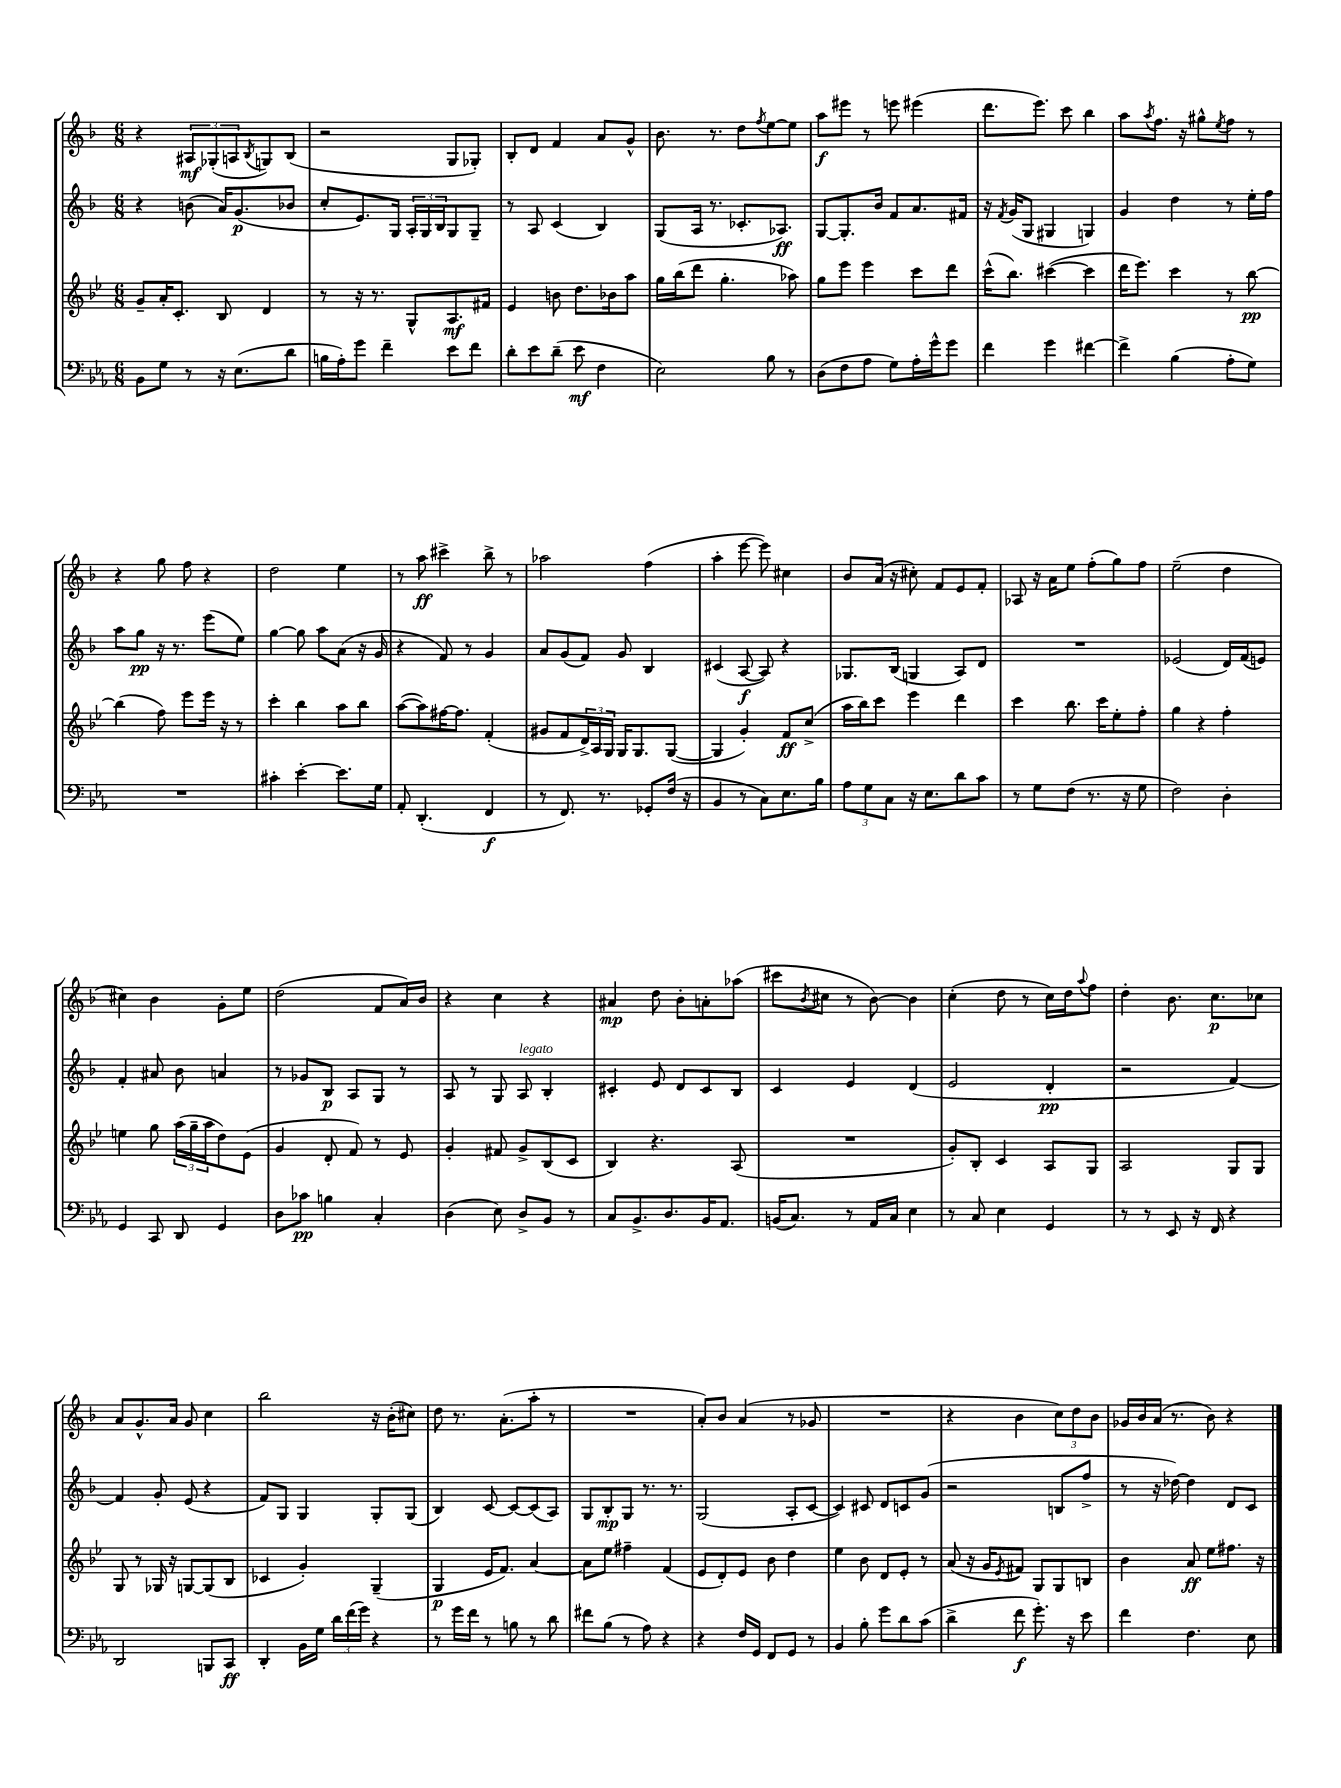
<<
\new StaffGroup <<
\new Staff = "s0" {
    \clef treble \key f \major \numericTimeSignature \time 6/8
    r4 \tuplet 3/2 { ais8\mf ges8-.( a8 } \acciaccatura { bes8 } g8) bes8( |
    r2 g8 ges8-.) |
    bes8-. d'8 f'4 a'8 g'8-^ |
    bes'8. r8. d''8 \acciaccatura { f''8 } e''8~ e''8 |
    a''8\f eis'''8 r8 e'''8 eis'''4( |
    d'''8. e'''8.) c'''8 bes''4 |
    a''8 \acciaccatura { a''8 } f''8. r16 gis''8-^ \acciaccatura { e''8 } f''8 r8 |
    r4 g''8 f''8 r4 |
    d''2 e''4 |
    r8 a''8\ff cis'''4-> bes''8-> r8 |
    aes''2 f''4( |
    a''4-. e'''8~ e'''8) cis''4 |
    bes'8 a'16( r16 cis''8-.) f'8 e'8 f'8-. |
    aes8 r16 a'16 e''8 f''8-.( g''8) f''8 |
    e''2--( d''4 |
    cis''4) bes'4 g'8-. e''8 |
    d''2( f'8 a'16) bes'16 |
    r4 c''4 r4 |
    ais'4\mp d''8 bes'8-. a'8-. aes''8( |
    cis'''8 \acciaccatura { bes'8 } cis''8 r8 bes'8~) bes'4 |
    c''4-.( d''8 r8 c''16) d''16 \appoggiatura { a''8 } f''8 |
    d''4-. bes'8. c''8.\p ces''8 |
    a'8 g'8.-^ a'16 g'8 c''4 |
    bes''2 r16 bes'16-.( cis''8) |
    d''8 r8. a'8.-.( a''8-. r8 |
    R2. |
    a'8-.) bes'8 a'4( r8 ges'8 |
    R2. |
    r4 bes'4 \tuplet 3/2 { c''8) d''8 bes'8 } |
    ges'16 bes'16 a'16( r8. bes'8) r4 \bar "|." |
}
\new Staff = "s1" {
    \clef treble \key f \major \numericTimeSignature \time 6/8
    r4 b'8( a'16) g'8.\p( bes'8 |
    c''8-. e'8.) g16 \tuplet 3/2 { a16-. g16 bes16 } g8 g8-- |
    r8 a8 c'4( bes4) |
    g8( a16 r8. ces'8.-. aes8.\ff) |
    g8~ g8.-. bes'16 f'8 a'8. fis'16 |
    r16 \acciaccatura { f'8 } g'16( g8 gis4 g4) |
    g'4 d''4 r8 e''16-. f''16 |
    a''8 g''8\pp r16 r8. e'''8( e''8) |
    g''4~ g''8 a''8 a'8( r16 g'16 |
    r4 f'8) r8 g'4 |
    a'8 g'8( f'8) g'8 bes4 |
    cis'4( a8~\f a8) r4 |
    ges8. bes16( g4 a8) d'8 |
    R2. |
    ees'2( d'16) f'16( e'8) |
    f'4-. ais'8 bes'8 a'4 |
    r8 ges'8 bes8\p a8 g8 r8 |
    a8 r8 g8 a8^\markup { \italic "legato" } bes4-. |
    cis'4-. e'8 d'8 cis'8 bes8 |
    c'4 e'4 d'4( |
    e'2 d'4-.\pp |
    r2 f'4~) |
    f'4 g'8-. e'8( r4 |
    f'8) g8 g4 g8-. g8( |
    bes4) c'8~ c'8~ c'8( a8) |
    g8 bes8-.\mp g8 r8. r8. |
    g2( a8-. c'8~ |
    c'4) cis'8 d'8 c'8 g'8( |
    r2 b8 f''8-> |
    r8 r16 des''16~) des''4 d'8 c'8 \bar "|." |
}
\new Staff = "s2" {
    \clef treble \key bes \major \numericTimeSignature \time 6/8
    g'8-- a'16-. c'8.-. bes8 d'4 |
    r8 r16 r8. g8-^ a8.\mf fis'16 |
    ees'4 b'8 d''8. bes'16 a''8 |
    g''16 bes''16( d'''8 g''4.-. aes''8) |
    g''8 ees'''8 ees'''4 c'''8 d'''8 |
    c'''16-^( bes''8.) cis'''4~( cis'''4 |
    d'''16 ees'''8.) c'''4 r8 bes''8~\pp |
    bes''4( f''8) ees'''8 ees'''16 r16 r8 |
    c'''4-. bes''4 a''8 bes''8 |
    a''8~( a''8) fis''16~ fis''8. f'4-.( |
    gis'8 f'8 \tuplet 3/2 { d'16->) a16 g16 } g16 g8. g8~( |
    g4 g'4-.) f'8\ff c''8->( |
    a''16 bes''16) c'''8 ees'''4 d'''4 |
    c'''4 bes''8. c'''16 ees''8-. f''8-. |
    g''4 r4 f''4-. |
    e''4 g''8 \tuplet 3/2 { a''16( g''16-- a''16 } d''8) ees'8( |
    g'4 d'8-. f'8) r8 ees'8 |
    g'4-. fis'8 g'8-> bes8( c'8 |
    bes4) r4. a8( |
    R2. |
    g'8-.) bes8-. c'4 a8 g8 |
    a2 g8 g8 |
    g8 r8 ges16 r16 g8~ g8( bes8 |
    ces'4 g'4-.) g4--( |
    g4\p ees'16 f'8.) a'4~ |
    a'8 ees''8 fis''4-- f'4( |
    ees'8 d'8-.) ees'8 bes'8 d''4 |
    ees''4 bes'8 d'8 ees'8-. r8 |
    a'8( r16 g'16 \acciaccatura { ees'8 } fis'8) g8 g8 b8 |
    bes'4 a'8\ff ees''8 fis''8. r16 \bar "|." |
}
\new Staff = "s3" {
    \clef bass \key ees \major \numericTimeSignature \time 6/8
    bes,8 g8 r8 r16 ees8.( d'8 |
    b16 aes16-.) g'8 f'4-- ees'8 f'8 |
    d'8-. ees'8 d'8--( ees'8\mf f4 |
    ees2) bes8 r8 |
    d8( f8 aes8 g8) aes16-. g'16-^ g'8 |
    f'4 g'4 fis'4~ |
    fis'4-> bes4( aes8-. g8) |
    R2. |
    cis'4-. ees'4~-. ees'8. g16 |
    aes,8-. d,4.-.( f,4\f |
    r8 f,8.) r8. ges,8-. f16( r16 |
    bes,4 r8 c8) ees8. bes16 |
    \tuplet 3/2 { aes8 g8 c8 } r16 ees8. d'8 c'8 |
    r8 g8 f8( r8. r16 g8 |
    f2) d4-. |
    g,4 c,8 d,8 g,4 |
    d8 ces'8\pp b4 c4-. |
    d4( ees8) d8-> bes,8 r8 |
    c8 bes,8.-> d8. bes,16 aes,8. |
    b,16( c8.) r8 aes,16 c16 ees4 |
    r8 c8 ees4 g,4 |
    r8 r8 ees,8 r16 f,16 r4 |
    d,2 b,,8 c,8\ff |
    d,4-. bes,16 g16 \tuplet 3/2 { d'16 f'16( g'16) } r4 |
    r8 g'16 f'16 r8 b8 r8 d'8 |
    fis'8 bes8( r8 aes8) r4 |
    r4 f16 g,16 f,8 g,8 r8 |
    bes,4 bes8-. g'8 d'8 c'8( |
    d'4-> f'8\f g'8.-.) r16 ees'8 |
    f'4 f4. ees8 \bar "|." |
}
>>
>>
\layout { \context { \Score \remove "Bar_number_engraver" } }
